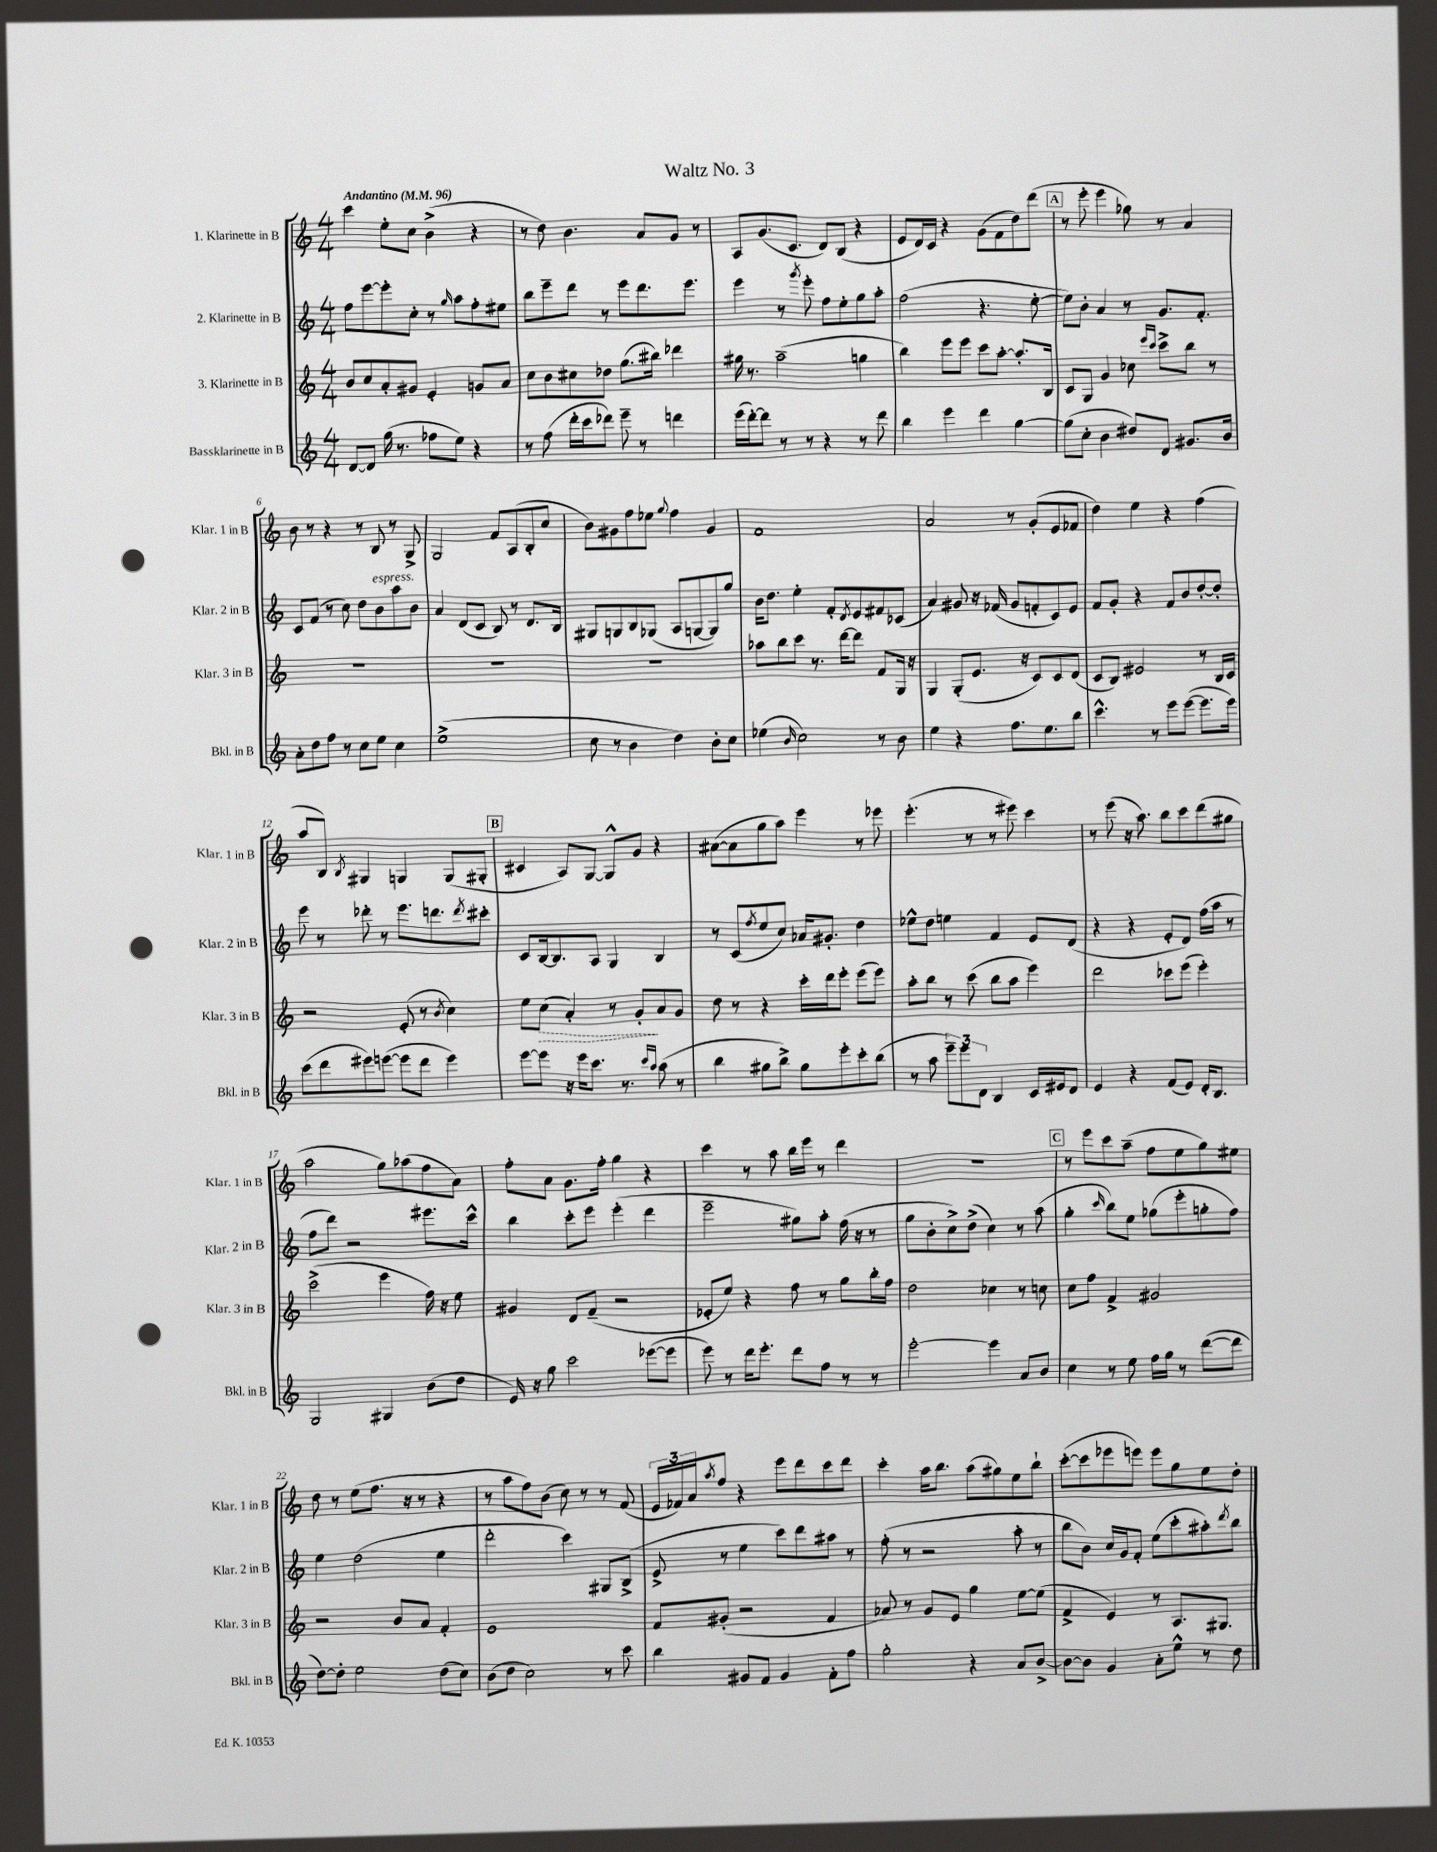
\header { title = "Waltz No. 3" }
<<
\new StaffGroup <<
\new Staff = "s0" \with { instrumentName = "1. Klarinette in B" shortInstrumentName = "Klar. 1 in B" } {
    \clef treble \key c \major \numericTimeSignature \time 4/4 \tempo "Andantino" 4 = 96
    c'''4 e''8-. c''8 b'4->( r4 |
    r8 d''8) b'4. a'8 g'8 r8 |
    a8 g'8.( c'8. d'8) b8( r4 |
    e'8 d'16) c'16 r4 g'8( f'8 d''8) d'''8( |
    \mark \markup { \box "A" } r8 e'''8-. e'''4 ges''8) r8 a'4 |
    b'8 r8 r4 r8 b8 r8 g8-> |
    g2 f'8 a8( b8-. c''8 |
    b'8) gis'8 f''8 ees''8 \appoggiatura { g''8 } f''4 gis'4 |
    f'1 |
    a'2 r8 g'8-.( e'8 fes'8 |
    d''4) e''4 r4 f''4( |
    a''8 b8) \acciaccatura { b8 } gis4 g4 g8( gis8-. |
    \mark \markup { \box "B" } cis'4 a8) g8~ g8-^ g'8 r4 |
    ais'8~( ais'8 g''8 a''8) e'''4 r8 ees'''8 |
    e'''4.-.( r8 r8 eis'''8) c'''4 |
    r8 e'''8( r16 a''8.) b''8 c'''8 d'''8( gis''8 |
    a''2 g''8) aes''8( f''8 a'8) |
    f''8-. a'8 g'8. f''16-. g''4 r4 |
    c'''4 r8 a''8 b''16 e'''16 r8 d'''4 |
    R1 |
    \mark \markup { \box "C" } r8 e'''8 c'''8 a''8--( f''8 e''8 g''8) eis''8 |
    d''8 r8 e''8( f''8. r16 r8 r4 |
    r8 a''8 f''8) b'8( c''8) r8 r8 f'8( |
    \tuplet 3/2 { e'16 fes'16) a'16 } \acciaccatura { a''8 } f''8 r4 e'''8 d'''8 c'''8 d'''8 |
    c'''4-. a''16 b''8. a''8( gis''8) e''8 b''8-! |
    c'''8~-.( c'''8 ees'''8 e'''8) e'''8 g''8 e''8 d''8-. \bar "|." |
}
\new Staff = "s1" \with { instrumentName = "2. Klarinette in B" shortInstrumentName = "Klar. 2 in B" } {
    \clef treble \key c \major \numericTimeSignature \time 4/4
    f''8 e'''8~ e'''8-. c''8-. r8 \grace { g''16 } a''8 f''8-. eis''8 |
    b''8 e'''8-- d'''8 r8 e'''8 d'''8. e'''8. |
    e'''4 r8 \acciaccatura { g'''8 } e'''8-. f''8 e''8-. g''8 a''8-. |
    f''2( r4. e''8~-. |
    \mark \markup { \box "A" } e''8) b'8-. a'4 r8 g'8. f'8.-. |
    c'8 f'8( r8 c''8) d''8 b'8^\markup { \italic "espress." } a''8 b'8 |
    a'4 d'8( c'8 b8) r8 d'8. b16 |
    gis8 g8 b8 ges8( a8 g8~ g8) g''8 |
    b'16 d''8. e''4-. f'8-. \acciaccatura { d'8 } e'8 fis'8 ces'8( |
    a'4) gis'8 r16 fes'16( gis'8 f'8-. c'8) e'8 |
    f'8 g'8-. r4 f'8 b'8 d''8~-. d''8-. |
    e'''8 r8 des'''8-. r8 e'''8. d'''8. \acciaccatura { d'''8 } cis'''8-. |
    \mark \markup { \box "B" } c'8 b16~ b8. a8 g4 b4 |
    r8 c'8( \acciaccatura { f''8 } e''8 c''8) aes'16 gis'8.-. d''4 |
    ees''8-^ d''8 e''4 f'4 e'8 d'8( |
    r4 r4 e'8-. d'8) f''16( a''16 r8 |
    f''8 d'''8) r2 eis'''8. c'''16-^ |
    b''4 c'''8-. e'''8 e'''4-.( d'''4 |
    e'''2-- gis''8) a''8-. f''16( r16 r8 |
    g''8 b'8-. c''8->) d''8->( c''4) r8 a''8( |
    \mark \markup { \box "C" } g''4-. \grace { c'''16 } b''8) e''8 ges''8( e'''8-. g''8-. f''8) |
    e''4 d''2( e''4 |
    d'''2-. c'''4) gis8 b8->( |
    e'8-> r8 e''4 c'''8) d'''8 ais''8 r8 |
    f''8-.( r8 r2 a''8-. r8 |
    b''8 b'8) c''16 g'16 f'8-. e''8( c'''8-. ais''8-.) \acciaccatura { d'''8 } b''8 \bar "|." |
}
\new Staff = "s2" \with { instrumentName = "3. Klarinette in B" shortInstrumentName = "Klar. 3 in B" } {
    \clef treble \key c \major \numericTimeSignature \time 4/4
    b'8 c''8 a'8-. gis'8 e'4-. g'8 a'8 |
    c''8 b'8 cis''8 des''8 g''8.( bis''16) des'''4 |
    gis''16 r8. a''2--( g''4 |
    b''4) e'''8 e'''8 c'''8 a''8~-. a''8.-. b16 |
    \mark \markup { \box "A" } c'8 g8 g'4 ces''8 \grace { e'''16 c'''16 } c'''8-> b''8 r8 |
    R1 |
    R1 |
    R1 |
    aes''8 b''8 c'''8 r8. d'''16~ d'''8 f'8 g16 r16 |
    g4 g8-.( e'8. r16 c'8) c'8 d'8( |
    c'8 b8) eis'2 r8 b16 c'16 |
    r2 e'8-.( r8 \acciaccatura { b'8 } c''4) |
    \mark \markup { \box "B" } e''8 \once \override Hairpin.style = #'dashed-line c''8\>( a'4-.) r8 g'8-.\! a'8 g'8 |
    d''8 r8 r4 c'''16-. d'''16 e'''8-. e'''8( e'''8) |
    a''8-. b''8 r8 c'''8( b''8 a''8 e'''4) |
    d'''2 ces'''8 e'''8( e'''4-.) |
    c'''2->( e'''4 f''16) r16 e''8 |
    gis'4 d'8 f'8--( r2 |
    ees'8-. e''8) r4 f''8 r8 g''8 b''16-. f''16 |
    d''2 ces''4 r8 c''8 |
    \mark \markup { \box "C" } c''8 f''8 f'4-> gis'2 |
    r2 b'8 a'8 f'4-. |
    e'1 |
    f'8 gis'8-.( r2 f'4 |
    aes'8) r8 g'8 e'8 g''4 e''8~ e''8( |
    f'4-> e'4) r8 a8. gis8. \bar "|." |
}
\new Staff = "s3" \with { instrumentName = "Bassklarinette in B" shortInstrumentName = "Bkl. in B" } {
    \clef treble \key c \major \numericTimeSignature \time 4/4
    d'8~ d'8 g''16( r8. fes''8 e''8) r4 |
    r8 f''8( d'''16-. c'''16 des'''8) e'''8-- r8 d'''4 |
    e'''16( d'''16~-.) d'''8 r8 r8 r4 r8 d'''8 |
    b''4 e'''4 d'''4 g''4~ |
    \mark \markup { \box "A" } g''8( c''8-. b'4 dis''8) d'8 gis'8. b'16 |
    a'8-. d''8 f''8 r8 c''8 e''8 c''4 |
    e''1->( |
    c''8 r8 b'4 d''4) b'8-. c''8 |
    ees''4( \grace { b'16 } c''2) r8 b'8 |
    e''4 r4 f''8. e''8. b''8 |
    c'''4.-^ r8 e'''8 e'''8~( e'''8. e'''16) |
    c'''8( d'''8 eis'''8) e'''8~( e'''8 d'''8 e'''4) |
    \mark \markup { \box "B" } e'''8~ e'''8 r16 e'''16 c'''8. r8. \grace { c'''16 a''16 } a''8( r8 |
    b''4 gis''8 b''8->) gis''8 e'''8-. c'''8-. b''8( |
    r8 a''8 \tuplet 3/2 { e'''8--) e'''8 d'8 } b4 c'16 eis'16 d'8 |
    e'4 r4 f'8( e'8) d'16-. b8. |
    g2 gis4 b'8( d''8 |
    e'16) r16 g''8 c'''2 ees'''8~( ees'''8 |
    e'''8) r8 d'''16 e'''8.-. d'''8 f''8 r8 r8 |
    e'''2~-. e'''4 a'8 b'8 |
    \mark \markup { \box "C" } c''4 r8 e''8 f''16 g''16 r8 d'''8~( d'''8 |
    d''8~) d''8-. e''2 d''8( c''8) |
    b'8( d''8 c''2) r8 c'''8 |
    b''4 gis'8 f'8 gis'4 f'8-. f''8 |
    g''2-. r4 a'8 b'8~-> |
    b'8~ b'8 g'4 a'8-. e''8-^ r8 d''8 \bar "|." |
}
>>
>>
